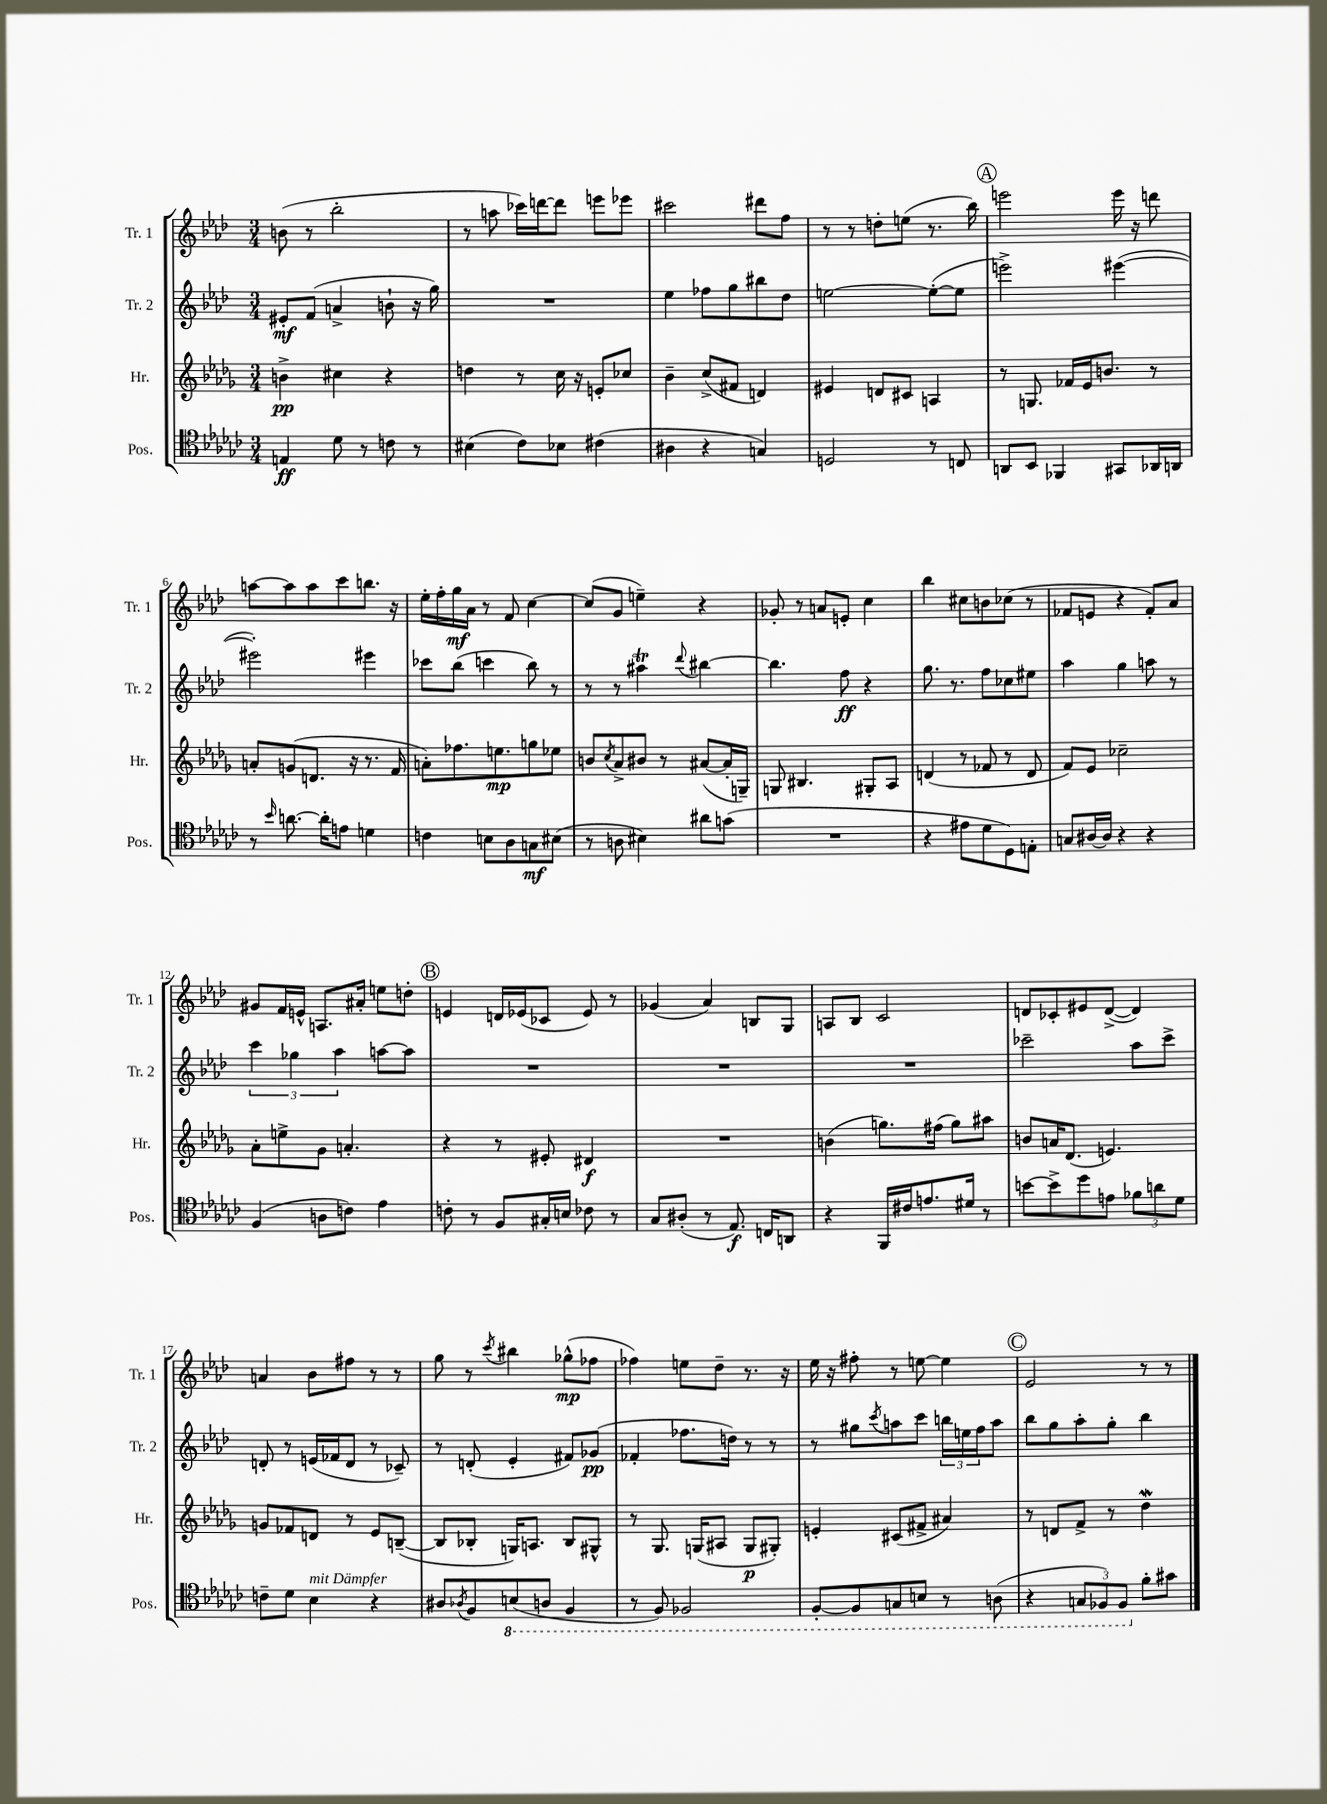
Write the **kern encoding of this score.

**kern	**dynam	**kern	**dynam	**kern	**dynam	**kern	**dynam
*part4	*part4	*part3	*part3	*part2	*part2	*part1	*part1
*staff4	*staff4	*staff3	*staff3	*staff2	*staff2	*staff1	*staff1
*I"Pos.	*	*I"Hr.	*	*I"Tr. 2	*	*I"Tr. 1	*
*I'Pos.	*	*I'Hr.	*	*I'Tr. 2	*	*I'Tr. 1	*
*clefC4	*	*clefG2	*	*clefG2	*	*clefG2	*
*k[b-e-a-d-g-c-]	*	*k[b-e-a-d-g-]	*	*k[b-e-a-d-]	*	*k[b-e-a-d-]	*
*M3/4	*	*M3/4	*	*M3/4	*	*M3/4	*
=1	=1	=1	=1	=1	=1	=1	=1
4En/	ff	4bn^\	pp	8e#X'/L	mf	(8bn\	.
.	.	.	.	(8f/J	.	8r	.
8d-\	.	4cc#X\	.	4an^/	.	2bb-'\	.
8r	.	.	.	.	.	.	.
8cn\	.	4r	.	8bn`\	.	.	.
8r	.	.	.	16r	.	.	.
.	.	.	.	16gg\)	.	.	.
=2	=2	=2	=2	=2	=2	=2	=2
(4B#X\	.	4ddn\	.	2.r	.	8r	.
.	.	.	.	.	.	8aan\	.
8c-\L)	.	8r	.	.	.	16ccc-X\LL)	.
.	.	.	.	.	.	[16dddn\J	.
8B-X\J	.	16cc\	.	.	.	8ddd\J]	.
.	.	16r	.	.	.	.	.
(4c#X\	.	8en'/L	.	.	.	8eeen\L	.
.	.	8cc-X/J	.	.	.	8eee-X\J	.
=3	=3	=3	=3	=3	=3	=3	=3
4A#X\	.	4b-~\	.	4ee-\	.	2ccc#X\	.
4r	.	(8cc^/L	.	8ff-X\L	.	.	.
.	.	8f#X/J	.	8gg\	.	.	.
4Gn/)	.	4dn/)	.	8bb#X\	.	8ddd#X\L	.
.	.	.	.	8dd-\J	.	8ff\J	.
=4	=4	=4	=4	=4	=4	=4	=4
2Dn/	.	4e#X/	.	[2een\	.	8r	.
.	.	.	.	.	.	8r	.
.	.	8dn/L	.	.	.	8ddn'\L	.
.	.	8c#X/J	.	.	.	(8een\J	.
8r	.	4An/	.	(8ee'\L_	.	8.r	.
8Cn/	.	.	.	8ee\J]	.	.	.
.	.	.	.	.	.	16bb-\)	.
!!LO:REH:place=s1:t=A
=5	=5	=5	=5	=5	=5	=5	=5
8AAn/L	.	8r	.	2eeen^\)	.	2eeen\	.
8BB-/J	.	8.Gn/	.	.	.	.	.
4FF-X/	.	.	.	.	.	.	.
.	.	16f-X/LL	.	.	.	.	.
.	.	16e-/J	.	.	.	.	.
.	.	8.bn/J	.	.	.	.	.
8GG#X/L	.	.	.	([4eee#X\	.	16eee\	.
.	.	.	.	.	.	16r	.
16AA-X/L	.	8r	.	.	.	8dddn\	.
16AAn/JJ	.	.	.	.	.	.	.
!!LO:LB:g=z
=6	=6	=6	=6	=6	=6	=6	=6
8r	.	8an'/L	.	2eee#X'\])	.	[8aan\L	.
16qqb-/	.	.	.	.	.	.	.
[8.an\	.	(8gn/	.	.	.	8aa\]	.
.	.	8.dn/J	.	.	.	8aa\	.
16a'\KL]	.	.	.	.	.	.	.
8en\J	.	.	.	.	.	8ccc\	.
.	.	16r	.	.	.	.	.
4dn\	.	8.r	.	4eee#X\	.	8.bbn\J	.
.	.	16f/	.	.	.	16r	.
=7	=7	=7	=7	=7	=7	=7	=7
4cn\	.	8an'\L)	.	8ccc-X\L	.	16ee-'\LL	.
.	.	.	.	.	.	16ff'\	.
.	.	8.ff-X\	.	(8bb-\J	.	16gg\	mf
.	.	.	.	.	.	16a-\JJ	.
8Bn\L	.	.	.	4cccn\	.	8r	.
.	.	8.een\	mp	.	.	.	.
8A-\	.	.	.	.	.	8f/	.
8Gn\	mf	8ggn\	.	8bb-\)	.	[4cc\	.
(8B#X\J	.	8ee-X\J	.	8r	.	.	.
=8	=8	=8	=8	=8	=8	=8	=8
8r	.	8bn/L	.	8r	.	(8cc/L]	.
.	.	8qcc/	.	.	.	.	.
8An\	.	8a-^/	.	8r	.	8g/J	.
4B#X\)	.	8b#X/J	.	4aa#Xt\	.	4een~\)	.
.	.	8r	.	.	.	.	.
.	.	.	.	8qqddd-/	.	.	.
8a#X\L	.	([8a#X/L	.	[4bb#X\	.	4r	.
(8gn\J	.	16a#'/L]	.	.	.	.	.
.	.	16Gn~/JJ)	.	.	.	.	.
=9	=9	=9	=9	=9	=9	=9	=9
2.r	.	8Gn/	.	4.bb#\]	.	8g-X'/	.
.	.	4.B#X/	.	.	.	8r	.
.	.	.	.	.	.	8an/L	.
.	.	.	.	8ff\	ff	8en'/J	.
.	.	8G#X'/L	.	4r	.	4cc\	.
.	.	8A-/J	.	.	.	.	.
=10	=10	=10	=10	=10	=10	=10	=10
4r	.	(4dn/	.	8.gg\	.	4bb-\	.
.	.	.	.	8.r	.	.	.
8e#X\L	.	8r	.	.	.	8cc#X\L	.
8d-\	.	8f-X/	.	8ff\L	.	8bn\	.
8D-\)	.	8r	.	8cc-X\	.	(8cc-X\J	.
8En'\J	.	8d/	.	8ee#X\J	.	8r	.
=11	=11	=11	=11	=11	=11	=11	=11
8Gn/L	.	8f/L)	.	4aa-\	.	8f-X/L	.
[16A#X/L	.	8e-/J	.	.	.	8en/J	.
16A#/JJ]	.	.	.	.	.	.	.
4r	.	2cc-X~\	.	4gg\	.	4r	.
4r	.	.	.	8aan\	.	8f-'/L)	.
.	.	.	.	8r	.	8a-/J	.
!!LO:LB:g=z
=12	=12	=12	=12	=12	=12	=12	=12
(4F/	.	8a-'\L	.	6ccc\	.	8g#X/L	.
.	.	8een^\	.	.	.	16f/L	.
.	.	.	.	6gg-X\	.	.	.
.	.	.	.	.	.	16en^^/JJ	.
8An\L	.	8g-\J	.	.	.	8.An/L	.
.	.	.	.	6aa-\	.	.	.
8cn\J)	.	4.an'/	.	.	.	.	.
.	.	.	.	.	.	16a#X'/Jk	.
4e-\	.	.	.	[8aan\L	.	8een\L	.
.	.	.	.	8aa\J]	.	8ddn'\J	.
!!LO:REH:place=s1:t=B
=13	=13	=13	=13	=13	=13	=13	=13
8cn'\	.	4r	.	2.r	.	4en/	.
8r	.	.	.	.	.	.	.
8F/L	.	8r	.	.	.	16dn/LL	.
.	.	.	.	.	.	(16e-X/J	.
16G#X'/L	.	8e#X'/	.	.	.	8c-X/J	.
16Bn/JJ	.	.	.	.	.	.	.
8c-X\	.	4d#X/	f	.	.	8e-/)	.
8r	.	.	.	.	.	8r	.
=14	=14	=14	=14	=14	=14	=14	=14
8G-/L	.	2.r	.	2.r	.	(4g-X/	.
(8A#X'/J	.	.	.	.	.	.	.
8r	.	.	.	.	.	4a-/)	.
8.E-/)	f	.	.	.	.	.	.
.	.	.	.	.	.	8Bn/L	.
16Cn/KL	.	.	.	.	.	.	.
8AAn/J	.	.	.	.	.	8G/J	.
=15	=15	=15	=15	=15	=15	=15	=15
4r	.	(4bn\	.	2.r	.	8An/L	.
.	.	.	.	.	.	8B-/J	.
16FF/LL	.	8.ggn\L)	.	.	.	2c/	.
16c#X/J	.	.	.	.	.	.	.
8.en/	.	.	.	.	.	.	.
.	.	(16ff#X\Jk	.	.	.	.	.
.	.	8gg\L)	.	.	.	.	.
16d#X/Jk	.	.	.	.	.	.	.
8r	.	8aa#X\J	.	.	.	.	.
=16	=16	=16	=16	=16	=16	=16	=16
[8bn\L	.	8bn/L	.	2ccc-X~\	.	8dn/L	.
8b^\]	.	16an/K	.	.	.	8c-X'/	.
.	.	(8.d-/J	.	.	.	.	.
8dd-\	.	.	.	.	.	8e#X/	.
8en\J	.	4.en/)	.	.	.	([8d^/J	.
12f-X\L	.	.	.	8aa-\L	.	4d/])	.
12an\	.	.	.	.	.	.	.
.	.	.	.	8ccc-^\J	.	.	.
12d-\J	.	.	.	.	.	.	.
!!LO:LB:g=z
=17	=17	=17	=17	=17	=17	=17	=17
8cn~\L	.	8gn/L	.	8dn'/	.	4an/	.
8d-\J	.	8f-X/	.	8r	.	.	.
!LO:TX:a:i:t=mit Dämpfer	!	!	!	!	!	!	!
4B-\	.	8dn/J	.	(16en/LL	.	8b-\L	.
.	.	.	.	16f-X/J	.	.	.
.	.	8r	.	8d/J	.	8ff#X\J	.
4r	.	8e-/L	.	8r	.	8r	.
.	.	([8Bn~/J	.	8c-X~/)	.	8r	.
=18	=18	=18	=18	=18	=18	=18	=18
8A#X/L	.	8B/L]	.	8r	.	8gg\	.
8qA-X/	.	.	.	.	.	.	.
8F/	.	8B-X'/J	.	(8dn'/	.	8r	.
.	.	.	.	.	.	8qccc/	.
*8ba	*	*	*	*	*	*	*
(8BBn/	.	16Gn/KL)	.	4e-'/	.	4bb#X\	.
.	.	8.An/J	.	.	.	.	.
8AAn/J	.	.	.	.	.	.	.
4FF/	.	8B-/L	.	8f#X/L)	.	(8gg-X^^\L	mp
.	.	8G#X^^/J	.	(8g-X/J	pp	8ff-X\J	.
=19	=19	=19	=19	=19	=19	=19	=19
8r	.	8r	.	4f-X'/	.	4ff-X\)	.
8FF/)	.	8.G-/	.	.	.	.	.
2FF-X/	.	.	.	8.ff-X\L	.	8een\L	.
.	.	(16Gn/KL	.	.	.	.	.
.	.	8A#X/J	.	.	.	8dd-~\J	.
.	.	.	.	16ddn\Jk)	.	.	.
.	.	8G/L	p	8r	.	8.r	.
.	.	8G#X'/J)	.	8r	.	.	.
.	.	.	.	.	.	16r	.
=20	=20	=20	=20	=20	=20	=20	=20
[8FF'/L	.	4en'/	.	8r	.	16ee-\	.
.	.	.	.	.	.	16r	.
8FF/]	.	.	.	8gg#X\L	.	8ff#X'\	.
.	.	.	.	8qccc/	.	.	.
8GGn/	.	(8c#X/L	.	8aan\	.	8r	.
8BBn/J	.	8f#X^/J	.	8ccc\J	.	[8een\	.
8r	.	4a#X/)	.	24bbn\LL	.	4ee\]	.
.	.	.	.	24een\	.	.	.
.	.	.	.	24ff\J	.	.	.
(8AAn\	.	.	.	8aa\J	.	.	.
!!LO:REH:place=s1:t=C
=21	=21	=21	=21	=21	=21	=21	=21
4r	.	8r	.	8bb-\L	.	2e-/	.
.	.	8dn/L	.	8gg\	.	.	.
12GGn/L	.	8f^/J	.	8aa-'\	.	.	.
12FF-X/)	.	.	.	.	.	.	.
.	.	8r	.	8gg'\J	.	.	.
12FF-/J	.	.	.	.	.	.	.
*X8ba	*	*	*	*	*	*	*
8f'\L	.	4dd-w\	.	4bb-\	.	8r	.
8g#X\J	.	.	.	.	.	8r	.
==	==	==	==	==	==	==	==
*-	*-	*-	*-	*-	*-	*-	*-
